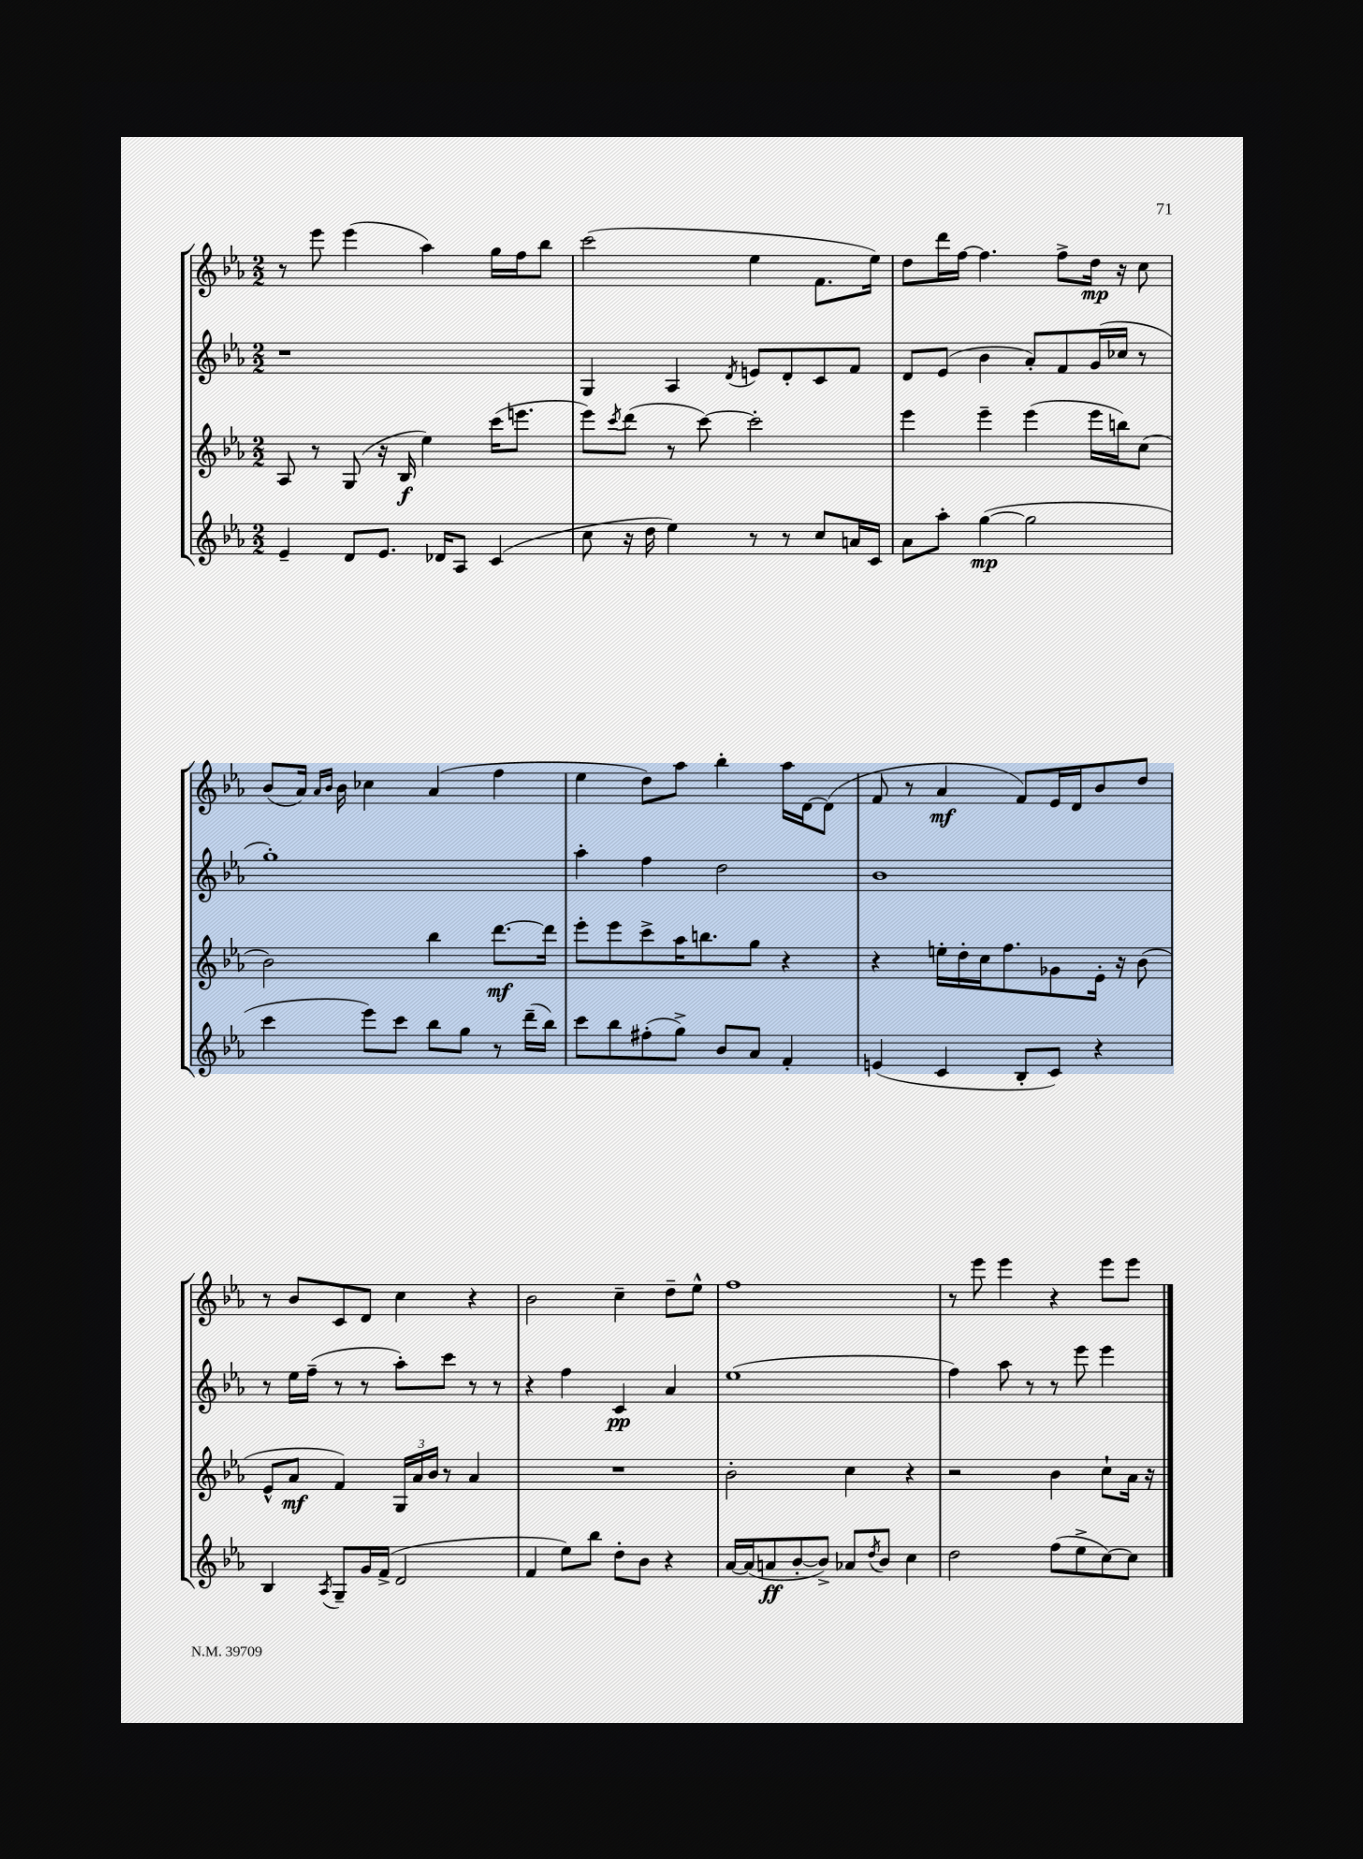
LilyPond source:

<<
\new StaffGroup <<
\new Staff = "s0" {
    \clef treble \key ees \major \numericTimeSignature \time 2/2
    r8 ees'''8 ees'''4( aes''4) g''16 f''16 bes''8 |
    c'''2( ees''4 f'8. ees''16) |
    d''8 d'''16 f''16~ f''4. f''8-> d''16\mp r16 c''8 |
    bes'8( aes'16) \grace { aes'16 bes'16 } bes'16 ces''4 aes'4( f''4 |
    ees''4 d''8) aes''8 bes''4-. aes''16 d'16~ d'8( |
    f'8 r8 aes'4\mf f'8) ees'16 d'16 bes'8 d''8 |
    r8 bes'8 c'8 d'8 c''4 r4 |
    bes'2 c''4-- d''8-- ees''8-^ |
    f''1 |
    r8 ees'''8 ees'''4 r4 ees'''8 ees'''8 \bar "|." |
}
\new Staff = "s1" {
    \clef treble \key ees \major \numericTimeSignature \time 2/2
    r1 |
    g4 aes4 \acciaccatura { d'8 } e'8 d'8-. c'8 f'8 |
    d'8 ees'8( bes'4 aes'8-.) f'8 g'16( ces''16 r8 |
    g''1-.) |
    aes''4-. f''4 d''2 |
    bes'1 |
    r8 ees''16 f''16--( r8 r8 aes''8-.) c'''8 r8 r8 |
    r4 f''4 c'4\pp aes'4 |
    ees''1( |
    f''4) aes''8 r8 r8 ees'''8 ees'''4 \bar "|." |
}
\new Staff = "s2" {
    \clef treble \key ees \major \numericTimeSignature \time 2/2
    aes8 r8 g8( r16 bes16\f ees''4) c'''16( e'''8. |
    ees'''8) \acciaccatura { c'''8 } d'''8( r8 c'''8~) c'''2-. |
    ees'''4 ees'''4-- ees'''4( ees'''16 b''16) c''8( |
    bes'2) bes''4 d'''8.~\mf d'''16 |
    ees'''8-. ees'''8 c'''8-> aes''16 b''8. g''8 r4 |
    r4 e''16-. d''16-. c''16 f''8. ges'8 ees'16-. r16 bes'8( |
    ees'8-^ aes'8\mf f'4) \tuplet 3/2 { g16 aes'16 bes'16 } r8 aes'4 |
    R1 |
    bes'2-. c''4 r4 |
    r2 bes'4 c''8-! aes'16 r16 \bar "|." |
}
\new Staff = "s3" {
    \clef treble \key ees \major \numericTimeSignature \time 2/2
    ees'4-- d'8 ees'8. des'16 aes8 c'4( |
    c''8 r16 d''16 ees''4) r8 r8 c''8 a'16 c'16 |
    aes'8 aes''8-. g''4~\mp( g''2 |
    c'''4 ees'''8) c'''8 bes''8 g''8 r8 d'''16--( bes''16) |
    c'''8 bes''8 fis''8-.( g''8->) bes'8 aes'8 f'4-. |
    e'4( c'4 bes8-. c'8) r4 |
    bes4 \acciaccatura { aes8 } g8-- g'16 f'16->( d'2 |
    f'4 ees''8) bes''8 d''8-. bes'8 r4 |
    aes'16~ aes'16( a'8\ff bes'8~-. bes'8->) aes'8 \acciaccatura { d''8 } bes'8 c''4 |
    d''2 f''8( ees''8-> c''8~) c''8 \bar "|." |
}
>>
>>
\layout { \context { \Score \remove "Bar_number_engraver" } }
